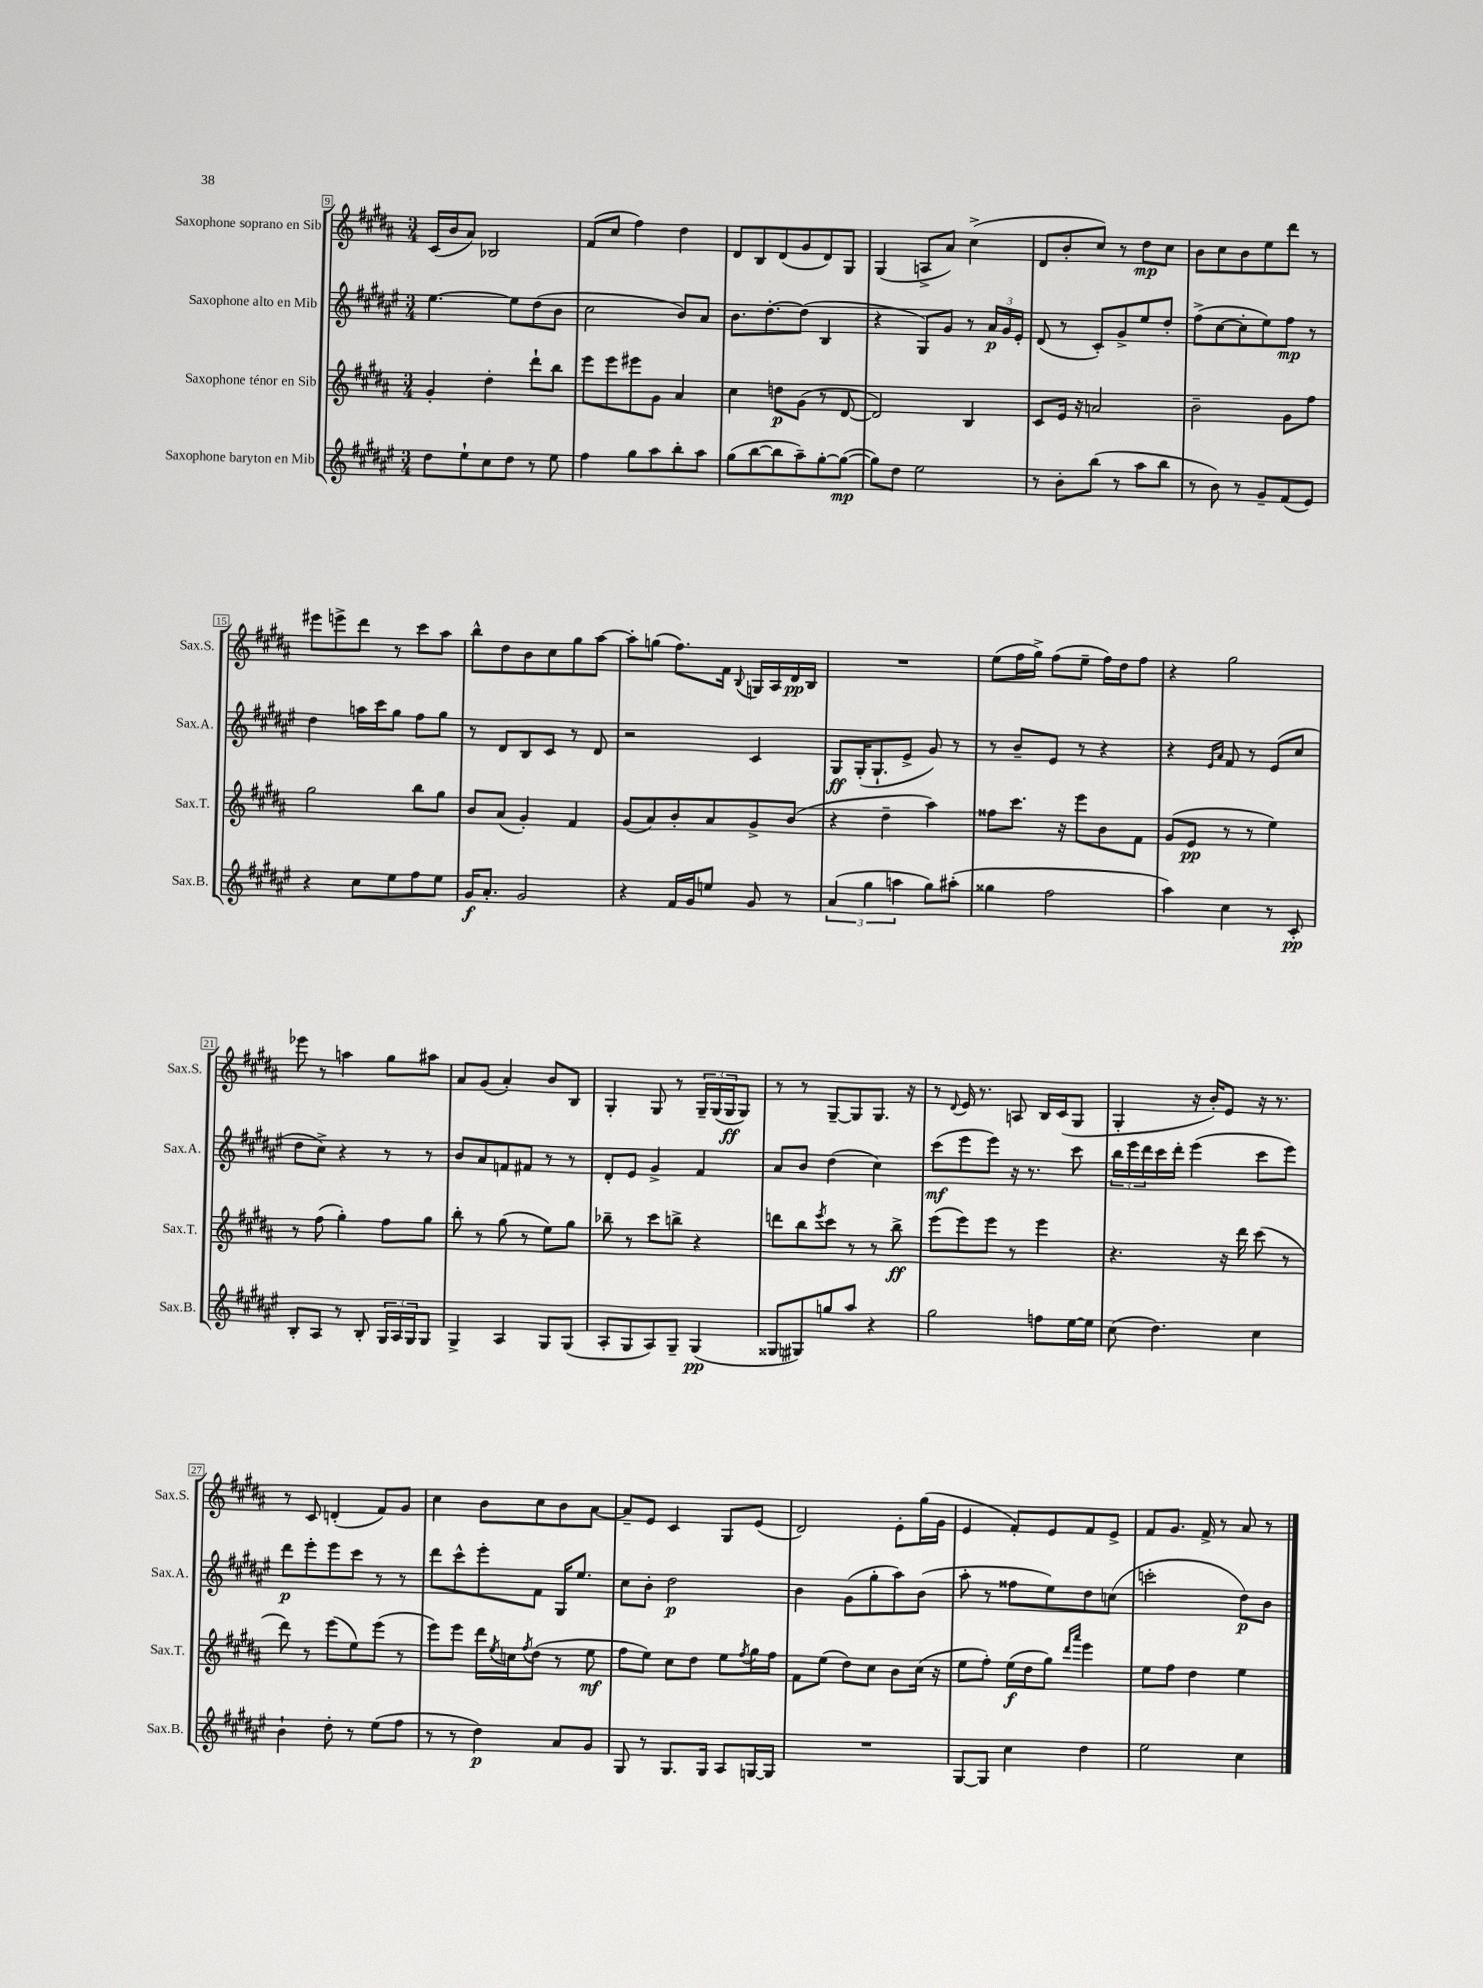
<<
\new StaffGroup <<
\new Staff = "s0" \with { instrumentName = "Saxophone soprano en Sib" shortInstrumentName = "Sax.S." } {
    \clef treble \key b \major \numericTimeSignature \time 3/4
    cis'16( b'16 ais'8) bes2 |
    fis'8( cis''8 fis''4) dis''4 |
    dis'8 b8 dis'8( gis'8 dis'8) gis8 |
    gis4( a8-> ais'8) cis''4->( |
    dis'8 b'8-. cis''8) r8 dis''8\mp cis''8 |
    b'8 cis''8 b'8 e''8 dis'''8 r8 |
    eis'''8 e'''8-> dis'''8 r8 cis'''8 ais''8 |
    b''8-^ dis''8 b'8 cis''8 gis''8 ais''8~ |
    ais''8-. g''8( fis''8.) fis'16 \appoggiatura { b8 } g16 ais16 dis'16\pp b16 |
    R2. |
    e''8( fis''16 gis''16->) fis''8( e''8-- fis''16) dis''16 fis''8 |
    r4 gis''2 |
    ees'''8 r8 a''4 gis''8 ais''8 |
    ais'8 gis'8( ais'4-.) b'8 b8 |
    gis4-. gis8 r8 \tuplet 3/2 { gis16-- gis16( gis16\ff } gis8) |
    r8 r8 gis8~-- gis8 gis8. r16 |
    r8 \appoggiatura { dis'8 } e'16 r8. a8 b16 cis'16( gis8 |
    gis4-. r16 b'16-.) e'8 r16 r8. |
    r8 cis'8 d'4-.( fis'8) gis'8 |
    cis''4 b'8 cis''8 b'8 ais'8~ |
    ais'8-- e'8 cis'4 gis8 e'8( |
    dis'2) e'8-. gis''16( gis'16 |
    e'4 fis'8-.) e'8 fis'8 e'8-> |
    fis'8 gis'8. fis'16-> r8 ais'8 r8 \bar "|." |
}
\new Staff = "s1" \with { instrumentName = "Saxophone alto en Mib" shortInstrumentName = "Sax.A." } {
    \clef treble \key fis \major \numericTimeSignature \time 3/4
    eis''4.~ eis''8 dis''8( b'8 |
    cis''2 b'8) ais'8 |
    b'8. dis''8.~-. dis''8( b4 |
    r4 gis8) gis'8 r8 \tuplet 3/2 { ais'16\p gis'16 eis'16-. } |
    dis'8( r8 cis'8-.) gis'8-> eis''8 dis''8-. |
    fis''8->( cis''8~ cis''8-. eis''8) fis''8\mp r8 |
    dis''4 a''16 cis'''16 gis''8 fis''8 gis''8 |
    r8 dis'8 b8 cis'8 r8 dis'8 |
    r2 cis'4 |
    gis8\ff gis16-.( gis8.-! eis'8-> gis'8) r8 |
    r8 b'8-- eis'8 r8 r4 |
    r4 \grace { eis'16 ais'16 } fis'8 r8 eis'8( cis''8 |
    dis''8 cis''8->) r4 r8 r8 |
    b'8 ais'8 f'8 fis'8 r8 r8 |
    dis'8-. eis'8 gis'4-> fis'4 |
    ais'8 b'8 dis''4( cis''4) |
    cis'''8\mf( eis'''8 eis'''8) r16 r8. cis'''8 |
    \tuplet 3/2 { b''16 eis'''16 dis'''16 } cis'''16 dis'''16-. eis'''4( cis'''8 eis'''8) |
    dis'''8\p eis'''8-. eis'''8 cis'''8 r8 r8 |
    dis'''8 cis'''8-^ eis'''8-. fis'8 gis16 eis''8. |
    cis''8 b'8-. dis''2\p |
    b'4 gis'8( gis''8-. ais''8) b'8( |
    ais''8-. r8 fisis''8 eis''8) dis''8 c''8( |
    c'''2-. dis''8\p) b'8 \bar "|." |
}
\new Staff = "s2" \with { instrumentName = "Saxophone ténor en Sib" shortInstrumentName = "Sax.T." } {
    \clef treble \key b \major \numericTimeSignature \time 3/4
    gis'4-. dis''4-. dis'''8-! b''8 |
    e'''8 e'''8 eis'''8 gis'8 ais'4 |
    cis''4 d''8\p gis'8( r8 dis'8~ |
    dis'2) b4 |
    cis'8 e'16 r16 a'2 |
    b'2-- gis'8 fis''8 |
    gis''2 b''8 gis''8 |
    b'8 ais'8( gis'4-.) fis'4 |
    gis'8( ais'8) b'8-. ais'8 gis'8-> b'8( |
    r4 dis''4-- ais''4) |
    fisis''8 cis'''8. r16 e'''8 b'8 fis'8 |
    gis'8( e'8\pp r8 r8 e''4) |
    r8 fis''8( gis''4-.) fis''8 gis''8 |
    b''8-. r8 gis''8( r8 e''8) gis''8 |
    bes''8-- r8 cis'''8 b''8-> r4 |
    d'''8 b''8 \acciaccatura { e'''8 } cis'''8 r8 r8 b''8->\ff |
    e'''8( e'''8) e'''8 r8 e'''4 |
    r4. r16 dis'''16 cis'''8( r8 |
    dis'''8) r8 e'''8( e''8) e'''8( r8 |
    e'''8) e'''8 dis'''16 \acciaccatura { e''8 } c''16 \acciaccatura { fis''8 } dis''8( r8 e''8\mf |
    fis''8 e''8) cis''8 dis''8 e''8 \acciaccatura { fis''8 } gis''16 fis''16 |
    fis'8 e''8( dis''8) cis''8 b'8 cis''16( r16 |
    e''8 fis''8-.) e''16\f( dis''16 gis''8) \grace { dis'''16 ais'''16 } e'''4 |
    e''8 fis''8 dis''4 e''4 \bar "|." |
}
\new Staff = "s3" \with { instrumentName = "Saxophone baryton en Mib" shortInstrumentName = "Sax.B." } {
    \clef treble \key fis \major \numericTimeSignature \time 3/4
    dis''8 eis''8-! cis''8 dis''8 r8 eis''8 |
    fis''4 gis''8 ais''8 b''8-. ais''8 |
    gis''8( b''8~ b''8 ais''8--) gis''8~-. gis''8~\mp( |
    gis''8) dis''8 eis''2 |
    r8 b'8-. b''8( r8 ais''8 b''8 |
    r8 b'8) r8 gis'8-- fis'8( eis'8) |
    r4 cis''8 eis''8 fis''8 eis''8 |
    gis'16\f ais'8.-. gis'2 |
    r4 fis'16 gis'16 e''8 gis'8 r8 |
    \tuplet 3/2 { ais'4( gis''4 a''4 } gis''8) ais''8-.( |
    gisis''4 fis''2 |
    ais''4) cis''4 r8 cis'8-.\pp |
    b8-. ais8 r8 b8-. \tuplet 3/2 { gis16 ais16 gis16 } gis8 |
    gis4-> ais4 gis8 gis8( |
    ais8-. gis8 ais8) gis8-- gis4\pp( |
    gisis8 gis8) g''8 ais''8 r4 |
    gis''2 f''8 eis''16~ eis''16 |
    cis''8( dis''4.) cis''4 |
    b'4-! dis''8-. r8 eis''8( fis''8 |
    r8 r8 dis''4\p) ais'8 gis'8 |
    gis8 r8 gis8. gis16 ais8 g16~ g16 |
    R2. |
    gis8~ gis8 cis''4 dis''4 |
    eis''2 cis''4 \bar "|." |
}
>>
>>
\layout { \context { \Score currentBarNumber = #9 \override BarNumber.stencil = #(make-stencil-boxer 0.1 0.3 ly:text-interface::print) } }
